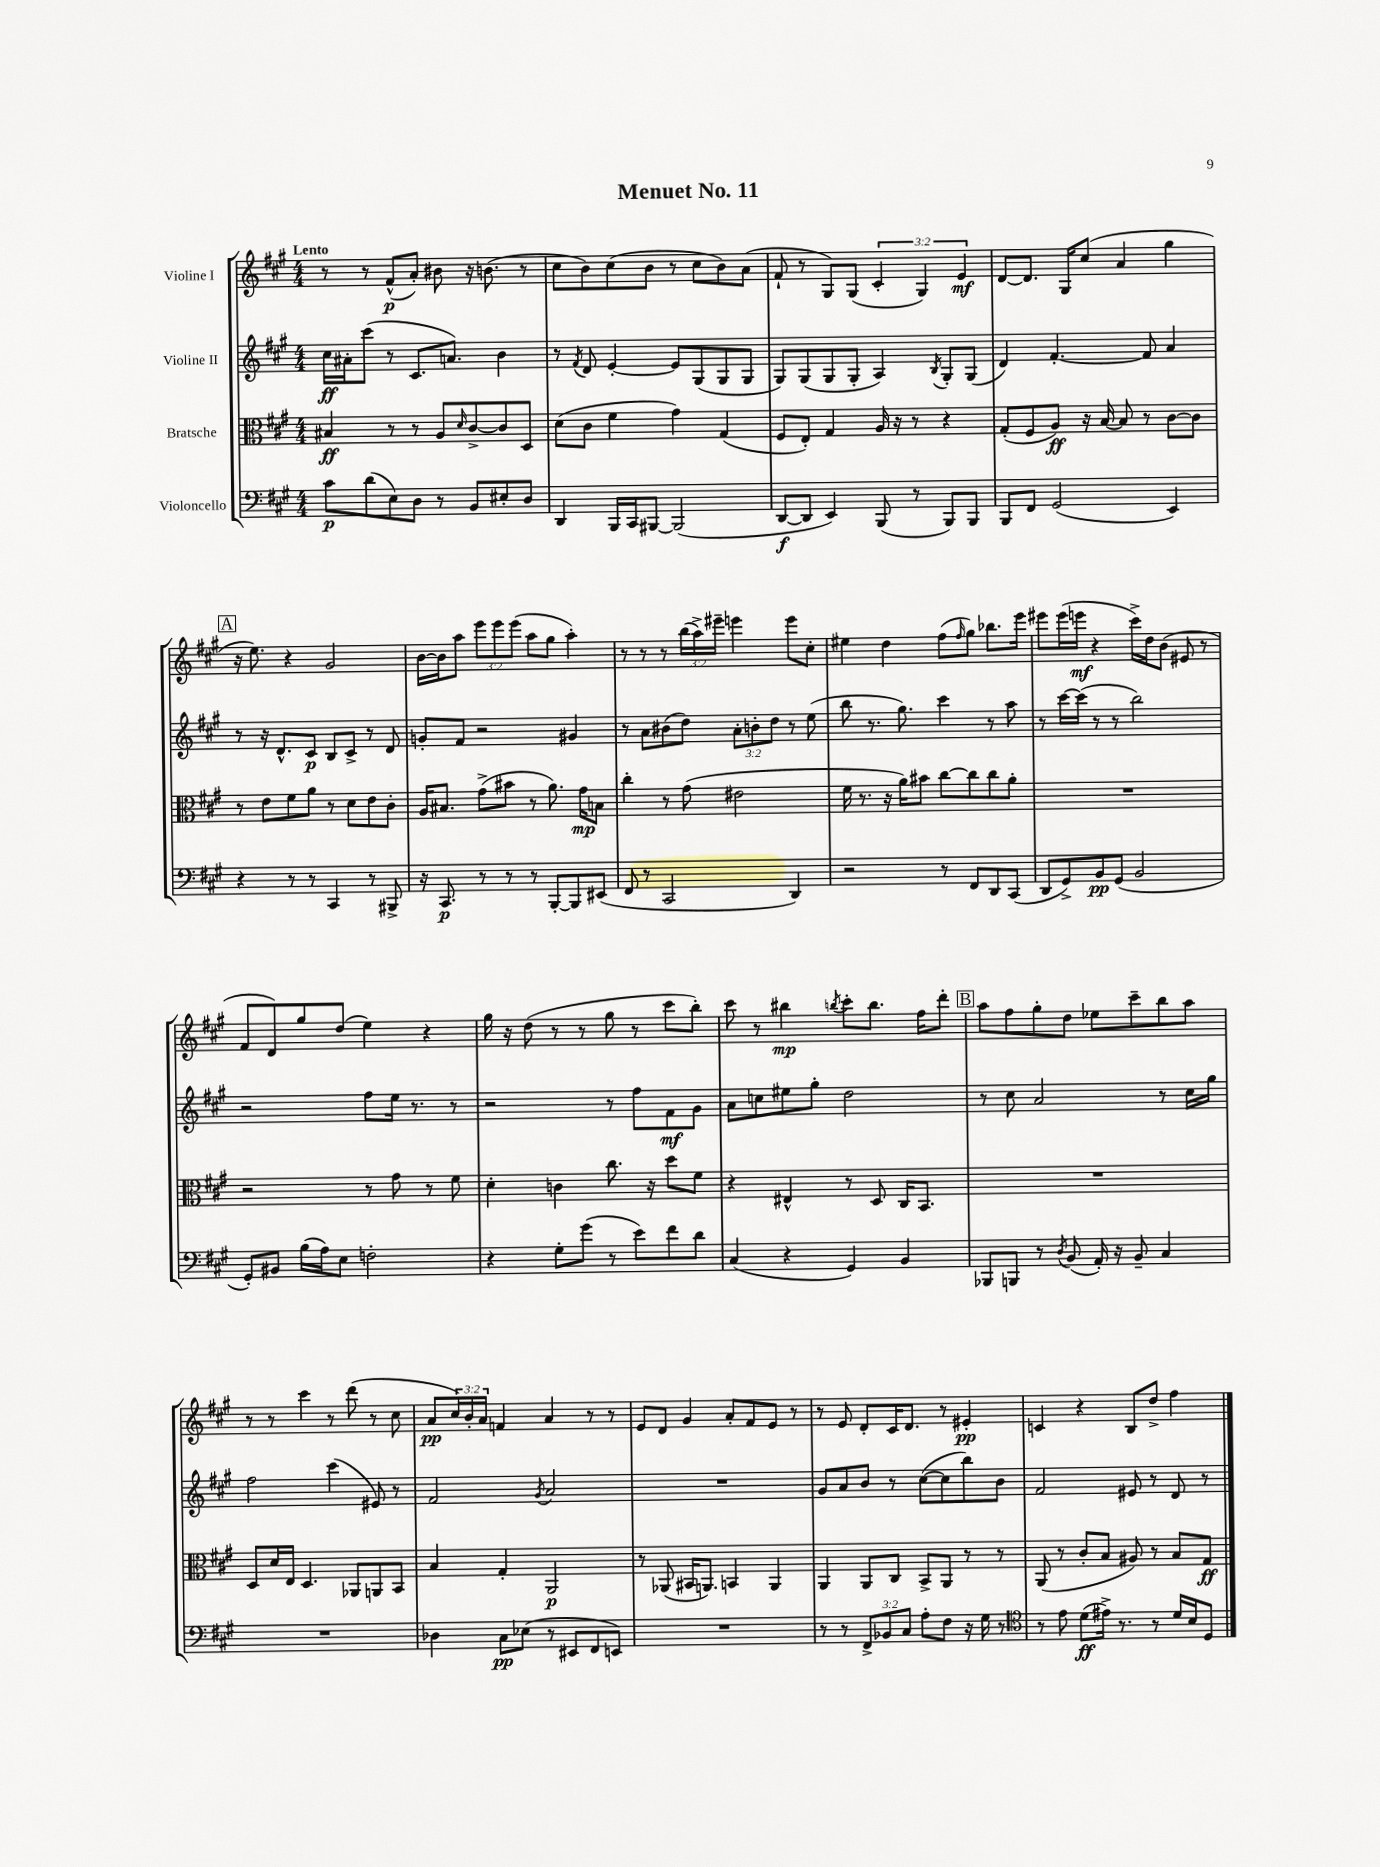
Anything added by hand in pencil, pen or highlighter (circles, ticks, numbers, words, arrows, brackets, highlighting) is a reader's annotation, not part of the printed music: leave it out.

**kern	**dynam	**kern	**dynam	**kern	**dynam	**kern	**dynam
*part4	*part4	*part3	*part3	*part2	*part2	*part1	*part1
*staff4	*staff4	*staff3	*staff3	*staff2	*staff2	*staff1	*staff1
*I"Violoncello	*	*I"Bratsche	*	*I"Violine II	*	*I"Violine I	*
*clefF4	*	*clefC3	*	*clefG2	*	*clefG2	*
*k[f#c#g#]	*	*k[f#c#g#]	*	*k[f#c#g#]	*	*k[f#c#g#]	*
*M4/4	*	*M4/4	*	*M4/4	*	*M4/4	*
=1	=1	=1	=1	=1	=1	=1	=1
!	!	!	!	!	!	!LO:TX:a:B:t=Lento	!
8c#\L	p	4B#X/	ff	16cc#\LL	ff	8r	.
.	.	.	.	16a#X'\J	.	.	.
(8d\	.	.	.	(8ccc#\J	.	8r	.
8E\)	.	8r	.	8r	.	(8f#^^/L	p
8D\J	.	8r	.	8.c#/L	.	8a'/J)	.
8r	.	8A/L	.	.	.	8b#X\	.
.	.	.	.	8.an/J)	.	.	.
.	.	16qqd/	.	.	.	.	.
8BB/L	.	[8c#^/	.	.	.	16r	.
.	.	.	.	.	.	(8.bn\	.
8E#X'/	.	8c#/]	.	4b\	.	.	.
8D/J	.	8D/J	.	.	.	8r	.
=2	=2	=2	=2	=2	=2	=2	=2
4DD/	.	(8d\L	.	8r	.	8cc#\L	.
.	.	.	.	8qf#/	.	.	.
.	.	8c#\J	.	8d/	.	8b\)	.
16BBB/LL	.	4f#\	.	[4e'/	.	(8cc#\	.
16CC#/J	.	.	.	.	.	.	.
[8BBB#X/J	.	.	.	.	.	8b\J	.
(2BBB#/]	.	4g#\)	.	8e/L]	.	8r	.
.	.	.	.	(8G#/	.	8cc#\L	.
.	.	(4G#/	.	8G#/	.	8b\)	.
.	.	.	.	8G#/J	.	(8a\J	.
=3	=3	=3	=3	=3	=3	=3	=3
[8DD/L	f	8F#/L	.	8G#/L)	.	8f#`/	.
8DD/J]	.	8E'/J)	.	(8G#/	.	8r	.
4EE/)	.	4G#/	.	8G#/	.	8G#/L)	.
.	.	.	.	8G#'/J	.	(8G#/J	.
(8BBB/	.	16A/	.	4A/)	.	6c#'/	.
.	.	16r	.	.	.	.	.
8r	.	8r	.	.	.	.	.
.	.	.	.	.	.	6G#/)	.
.	.	.	.	8qB/	.	.	.
8BBB/L)	.	4r	.	8G#'/L	.	.	.
.	.	.	.	.	.	6e/	mf
8BBB/J	.	.	.	(8G#/J	.	.	.
=4	=4	=4	=4	=4	=4	=4	=4
8BBB/L	.	(8G#'/L	.	4d/)	.	[8d/L	.
8FF#/J	.	8F#/	.	.	.	8.d/J]	.
(2GG#/	.	8A/J)	ff	[4.f#'/	.	.	.
.	.	.	.	.	.	16G#/KL	.
.	.	16r	.	.	.	(8cc#/J	.
.	.	[16B/	.	.	.	.	.
.	.	8B/]	.	.	.	4a/	.
.	.	8r	.	8f#/]	.	.	.
4EE/)	.	[8c#\L	.	4a/	.	4gg#\	.
.	.	8c#\J]	.	.	.	.	.
!!LO:LB:g=z
!!LO:REH:place=s1:t=A
=5	=5	=5	=5	=5	=5	=5	=5
4r	.	8r	.	8r	.	16r	.
.	.	.	.	.	.	8.ee\)	.
.	.	8e\L	.	16r	.	.	.
.	.	.	.	8.d^^/L	.	.	.
8r	.	8f#\	.	.	.	4r	.
8r	.	8a\J	.	8c#/J	p	.	.
4CC#/	.	8r	.	8B/L	.	2g#/	.
.	.	8d\L	.	8c#^/J	.	.	.
8r	.	8e\	.	8r	.	.	.
8BBB#X^/	.	8c#'\J	.	8d/	.	.	.
=6	=6	=6	=6	=6	=6	=6	=6
16r	.	16A/KL	.	8gn'/L	.	[16b\LL	.
8.CC#/	p	8.B#X/J	.	.	.	16b\J]	.
.	.	.	.	8f#/J	.	8aa\J	.
8r	.	(8g#^\L	.	2r	.	12eee\L	.
.	.	.	.	.	.	12eee\	.
8r	.	8b#X\J	.	.	.	.	.
.	.	.	.	.	.	(12eee\J	.
8r	.	8r	.	.	.	8aa\L	.
[8BBB'/L	.	8.a\)	.	.	.	8gg#\J	.
8BBB/]	.	.	.	4g#X/	.	4aa'\)	.
.	.	16g#\KL	mp	.	.	.	.
(8EE#X/J	.	8Bn\J	.	.	.	.	.
=7	=7	=7	=7	=7	=7	=7	=7
8FF#/	.	4cc#'\	.	8r	.	8r	.
8r	.	.	.	8a\L	.	8r	.
2CC#/	.	8r	.	(8b#X\	.	8r	.
.	.	(8g#\	.	8dd\J)	.	(24bb\LL	.
.	.	.	.	.	.	24aa^\)	.
.	.	.	.	.	.	24eee#X~\JJ	.
.	.	2e#X\	.	12a'\L	.	4eeen\	.
.	.	.	.	12bn'\	.	.	.
.	.	.	.	12dd\J	.	.	.
4DD/)	.	.	.	8r	.	8eee\L	.
.	.	.	.	(8ee\	.	8cc#'\J	.
=8	=8	=8	=8	=8	=8	=8	=8
2r	.	16f#\	.	8bb\	.	4ee#X\	.
.	.	8.r	.	.	.	.	.
.	.	.	.	8.r	.	.	.
.	.	16r	.	.	.	4dd\	.
.	.	16a\KL)	.	8.gg#\)	.	.	.
.	.	8b#X\J	.	.	.	.	.
8r	.	[8cc#\L	.	4ccc#\	.	(8ff#\L	.
.	.	.	.	.	.	16qqff#/	.
8FF#/L	.	8cc#\]	.	.	.	8gg#\J)	.
8DD/	.	8cc#\	.	8r	.	8.bb-X\L	.
(8CC#/J	.	8a'\J	.	8aa\	.	.	.
.	.	.	.	.	.	16eee\Jk	.
=9	=9	=9	=9	=9	=9	=9	=9
8DD/L	.	1r	.	8r	.	8eee#X\L	.
8GG#^/)	.	.	.	[16ccc#\LL	.	(16eee#\L	.
.	.	.	.	(16ccc#\JJ]	.	16eeen\JJ	mf
8BB/	pp	.	.	8r	.	4r	.
(8GG#/J	.	.	.	8r	.	.	.
2BB/	.	.	.	2bb\)	.	16ccc#^\LL)	.
.	.	.	.	.	.	16dd\J	.
.	.	.	.	.	.	(8b\J	.
.	.	.	.	.	.	8e#X/	.
.	.	.	.	.	.	8r	.
!!LO:LB:g=z
=10	=10	=10	=10	=10	=10	=10	=10
8GG#'/L)	.	2r	.	2r	.	8f#/L	.
8BB#X/J	.	.	.	.	.	8d/)	.
(16B\LL	.	.	.	.	.	8gg#/	.
16A\J)	.	.	.	.	.	.	.
8E\J	.	.	.	.	.	(8dd/J	.
2Fn'\	.	8r	.	8ff#\L	.	4ee\)	.
.	.	8g#\	.	16ee\Jk	.	.	.
.	.	.	.	8.r	.	.	.
.	.	8r	.	.	.	4r	.
.	.	8f#\	.	8r	.	.	.
=11	=11	=11	=11	=11	=11	=11	=11
4r	.	4d'\	.	2r	.	16gg#\	.
.	.	.	.	.	.	16r	.
.	.	.	.	.	.	(8dd\	.
8G#'\L	.	4cn\	.	.	.	8r	.
(8g#\J	.	.	.	.	.	8r	.
8r	.	8.cc#\	.	8r	.	8gg#\	.
8e\L)	.	.	.	8ff#\L	.	8r	.
.	.	16r	.	.	.	.	.
8f#\	.	8dd\L	.	8f#\	mf	8ccc#\L	.
8d\J	.	8f#\J	.	8g#\J	.	8bb'\J)	.
=12	=12	=12	=12	=12	=12	=12	=12
(4C#/	.	4r	.	8a\L	.	8ccc#\	.
.	.	.	.	8ccn\	.	8r	.
4r	.	4E#X^^/	.	8ee#X\	.	4bb#X\	mp
.	.	.	.	8gg#'\J	.	.	.
.	.	.	.	.	.	8qbbn/	.
4GG#/)	.	8r	.	2dd\	.	8ccc#'\L	.
.	.	8D/	.	.	.	8.bb\J	.
4BB/	.	16C#/KL	.	.	.	.	.
.	.	8.BB/J	.	.	.	16ff#\KL	.
.	.	.	.	.	.	8ddd'\J	.
!!LO:REH:place=s1:t=B
=13	=13	=13	=13	=13	=13	=13	=13
8BBB-X/L	.	1r	.	8r	.	8aa\L	.
8BBBn/J	.	.	.	8cc#\	.	8ff#\	.
8r	.	.	.	2a/	.	8gg#'\	.
8qD/	.	.	.	.	.	.	.
(8BB/	.	.	.	.	.	8dd\J	.
16AA'/)	.	.	.	.	.	8ee-X\L	.
16r	.	.	.	.	.	.	.
8BB~/	.	.	.	.	.	8ccc#~\	.
4C#/	.	.	.	8r	.	8bb\	.
.	.	.	.	16cc#\LL	.	8aa\J	.
.	.	.	.	16gg#\JJ	.	.	.
!!LO:LB:g=z
=14	=14	=14	=14	=14	=14	=14	=14
1r	.	8D/L	.	2ff#\	.	8r	.
.	.	16d/L	.	.	.	8r	.
.	.	16E/JJ	.	.	.	.	.
.	.	4.D/	.	.	.	4ccc#\	.
.	.	.	.	(4ccc#\	.	8r	.
.	.	8AA-X/L	.	.	.	(8ddd\	.
.	.	8AAn/	.	8e#X/)	.	8r	.
.	.	8BB/J	.	8r	.	8cc#\	.
=15	=15	=15	=15	=15	=15	=15	=15
4D-X\	.	4B/	.	2f#/	.	8a/L	pp
.	.	.	.	.	.	24cc#/L)	.
.	.	.	.	.	.	24b'/	.
.	.	.	.	.	.	24a/JJ	.
8C#\L	pp	4G#'/	.	.	.	4fn/	.
(8E-X\J	.	.	.	.	.	.	.
.	.	.	.	8qg#/	.	.	.
8r	.	2AA/	p	2a/	.	4a/	.
8EE#X/L	.	.	.	.	.	.	.
8FF#/	.	.	.	.	.	8r	.
8EEn/J)	.	.	.	.	.	8r	.
=16	=16	=16	=16	=16	=16	=16	=16
1r	.	8r	.	1r	.	8e/L	.
.	.	(8AA-X/	.	.	.	8d/J	.
.	.	16BB#X/KL	.	.	.	4g#/	.
.	.	8.AAn/J)	.	.	.	.	.
.	.	4BBn/	.	.	.	8a'/L	.
.	.	.	.	.	.	8f#/	.
.	.	4AA/	.	.	.	8e/J	.
.	.	.	.	.	.	8r	.
=17	=17	=17	=17	=17	=17	=17	=17
8r	.	4AA/	.	8g#/L	.	8r	.
8r	.	.	.	8a/	.	8e/	.
12FF#^/L	.	8AA/L	.	8b/J	.	8d'/L	.
12BB-X/	.	.	.	.	.	.	.
.	.	8C#/J	.	8r	.	16c#/K	.
12C#/J	.	.	.	.	.	.	.
.	.	.	.	.	.	8.d/J	.
8A'\L	.	8BB^/L	.	([8cc#\L	.	.	.
8F#\J	.	8AA/J	.	8cc#\]	.	8r	.
16r	.	8r	.	8bb\)	.	4e#X'/	pp
16G#\	.	.	.	.	.	.	.
8r	.	8r	.	8b\J	.	.	.
=18	=18	=18	=18	=18	=18	=18	=18
*clefC4	*	*	*	*	*	*	*
8r	.	(8AA/	.	2f#/	.	4cn/	.
8e\	.	8r	.	.	.	.	.
(8d\L	ff	8c#'/L	.	.	.	4r	.
16e#X^\Jk)	.	8B/J	.	.	.	.	.
8.r	.	.	.	.	.	.	.
.	.	8A#X/)	.	8e#X/	.	8B/L	.
8r	.	8r	.	8r	.	8dd^/J	.
16d/LL	.	8B/L	.	8d/	.	4ff#\	.
16B/J	.	.	.	.	.	.	.
8D/J	.	8G#/J	ff	8r	.	.	.
==	==	==	==	==	==	==	==
*-	*-	*-	*-	*-	*-	*-	*-
